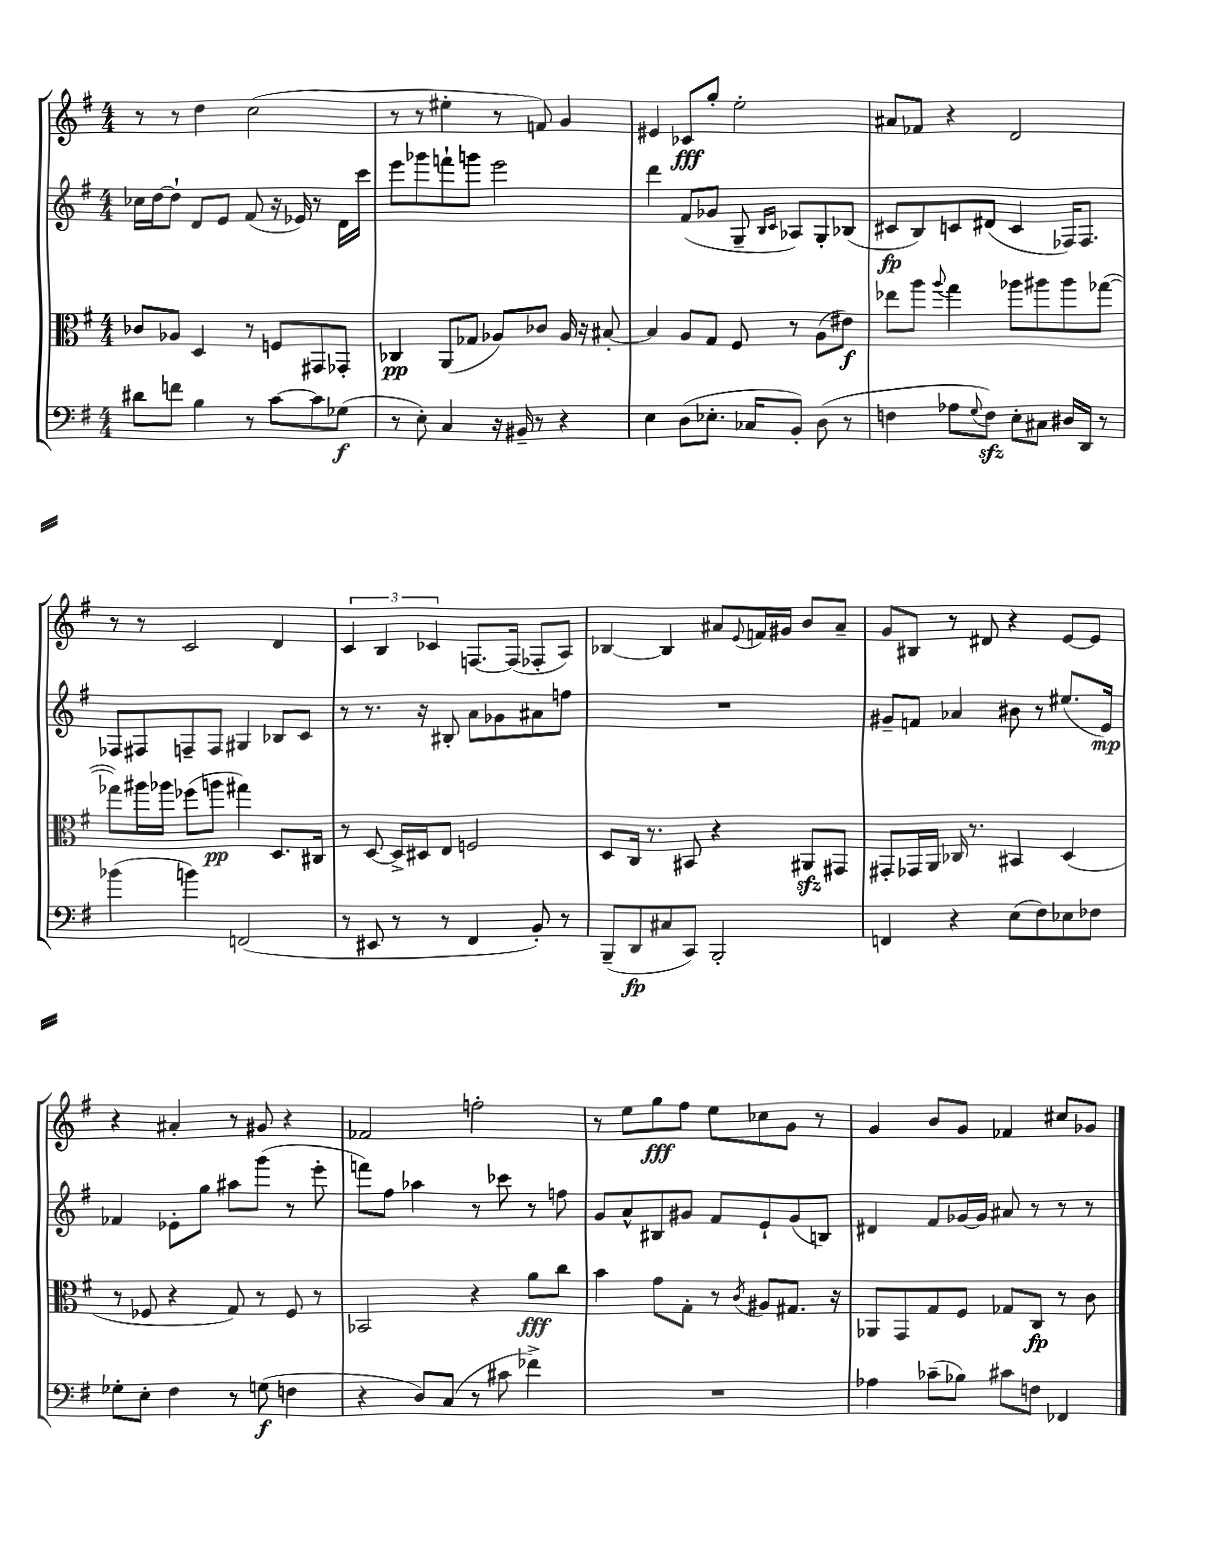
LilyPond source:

<<
\new StaffGroup <<
\new Staff = "s0" {
    \clef treble \key g \major \numericTimeSignature \time 4/4
    r8 r8 d''4 c''2( |
    r8 r8 eis''4-. r8 f'8) g'4 |
    eis'4 ces'8\fff g''8-. e''2-. |
    ais'8 fes'8 r4 d'2 |
    r8 r8 c'2 d'4 |
    \tuplet 3/2 { c'4 b4 ces'4 } f8.~ f16( fes8-. a8) |
    bes4~ bes4 ais'8 \appoggiatura { e'8 } f'16 gis'16 b'8 ais'8-- |
    g'8 bis8 r8 dis'8 r4 e'8~ e'8 |
    r4 ais'4-. r8 gis'8 r4 |
    fes'2 f''2-. |
    r8 e''8 g''8\fff fis''8 e''8 ces''8 g'8 r8 |
    g'4 b'8 g'8 fes'4 cis''8 ges'8 \bar "|." |
}
\new Staff = "s1" {
    \clef treble \key g \major \numericTimeSignature \time 4/4
    ces''16 d''16~ d''8-! d'8 e'8 fis'8( r16 ees'16) r8 d'16 c'''16 |
    e'''8 ges'''8 f'''8-! g'''8 e'''2 |
    d'''4 fis'8( ges'8 g8-- \grace { b16 c'16 } aes8) g8-. bes8( |
    cis'8\fp b8) c'8 dis'8( c'4 fes16) fes8. |
    fes8 fis8 f8-- f8 gis4 bes8 c'8 |
    r8 r8. r16 bis8-. a'8 ges'8 ais'8 f''8 |
    R1 |
    gis'8-- f'8 aes'4 bis'8 r8 eis''8.( e'16\mp) |
    fes'4 ees'8-. g''8 ais''8 g'''8( r8 e'''8-. |
    f'''8) fis''8 aes''4 r8 ces'''8 r8 f''8 |
    g'8 a'8-^ bis8 gis'8 fis'8 e'8-! gis'8( b8) |
    dis'4 fis'8 ges'16~ ges'16 ais'8 r8 r8 r8 \bar "|." |
}
\new Staff = "s2" {
    \clef alto \key g \major \numericTimeSignature \time 4/4
    ces'8 aes8 d4 r8 f8 gis,8 ges,8-. |
    ces4\pp a,8( ges8 aes8) ces'8 aes16 r16 bis8~-. |
    bis4 a8 g8 fis8 r8 a8( eis'8\f) |
    ees''8 a''8 \appoggiatura { a''8 } g''4 aes''8 ais''8 ais''8 ges''8~( |
    ges''8) ais''16 aes''16 fes''8( a''8\pp gis''4) d8. cis16 |
    r8 d8~ d16-> dis16 e8 f2 |
    d8 c16 r8. bis,8 r4 ais,8\sfz gis,8 |
    gis,8-. ges,16 a,16 ces16 r8. bis,4 d4( |
    r8 fes8 r4 g8) r8 fes8 r8 |
    bes,2 r4 a'8\fff c''8 |
    b'4 g'8 g8-. r8 \acciaccatura { c'8 } ais8 gis8. r16 |
    aes,8 g,8 g8 fis8 ges8 c8\fp r8 c'8 \bar "|." |
}
\new Staff = "s3" {
    \clef bass \key g \major \numericTimeSignature \time 4/4
    dis'8 f'8 b4 r8 c'8~ c'8 ges8\f( |
    r8 e8-.) c4 r16 bis,16-- r8 r4 |
    e4 d8( ees8.-. ces16 b,8-.) d8( r8 |
    f4 aes8 \appoggiatura { g8 } f8\sfz) e8-. cis8 dis16 d,16 r8 |
    bes'4( b'4) f,2( |
    r8 eis,8 r8 r8 fis,4 b,8-.) r8 |
    b,,8--( d,8\fp cis8 c,8) b,,2-. |
    f,4 r4 e8( fis8) ees8 fes8 |
    ges8-. e8-. fis4 r8 g8\f( f4 |
    r4 d8) c8( r8 cis'8 fes'4->) |
    R1 |
    aes4 ces'8--( bes8) cis'8 f8 fes,4 \bar "|." |
}
>>
>>
\layout { \context { \Score \remove "Bar_number_engraver" } }
